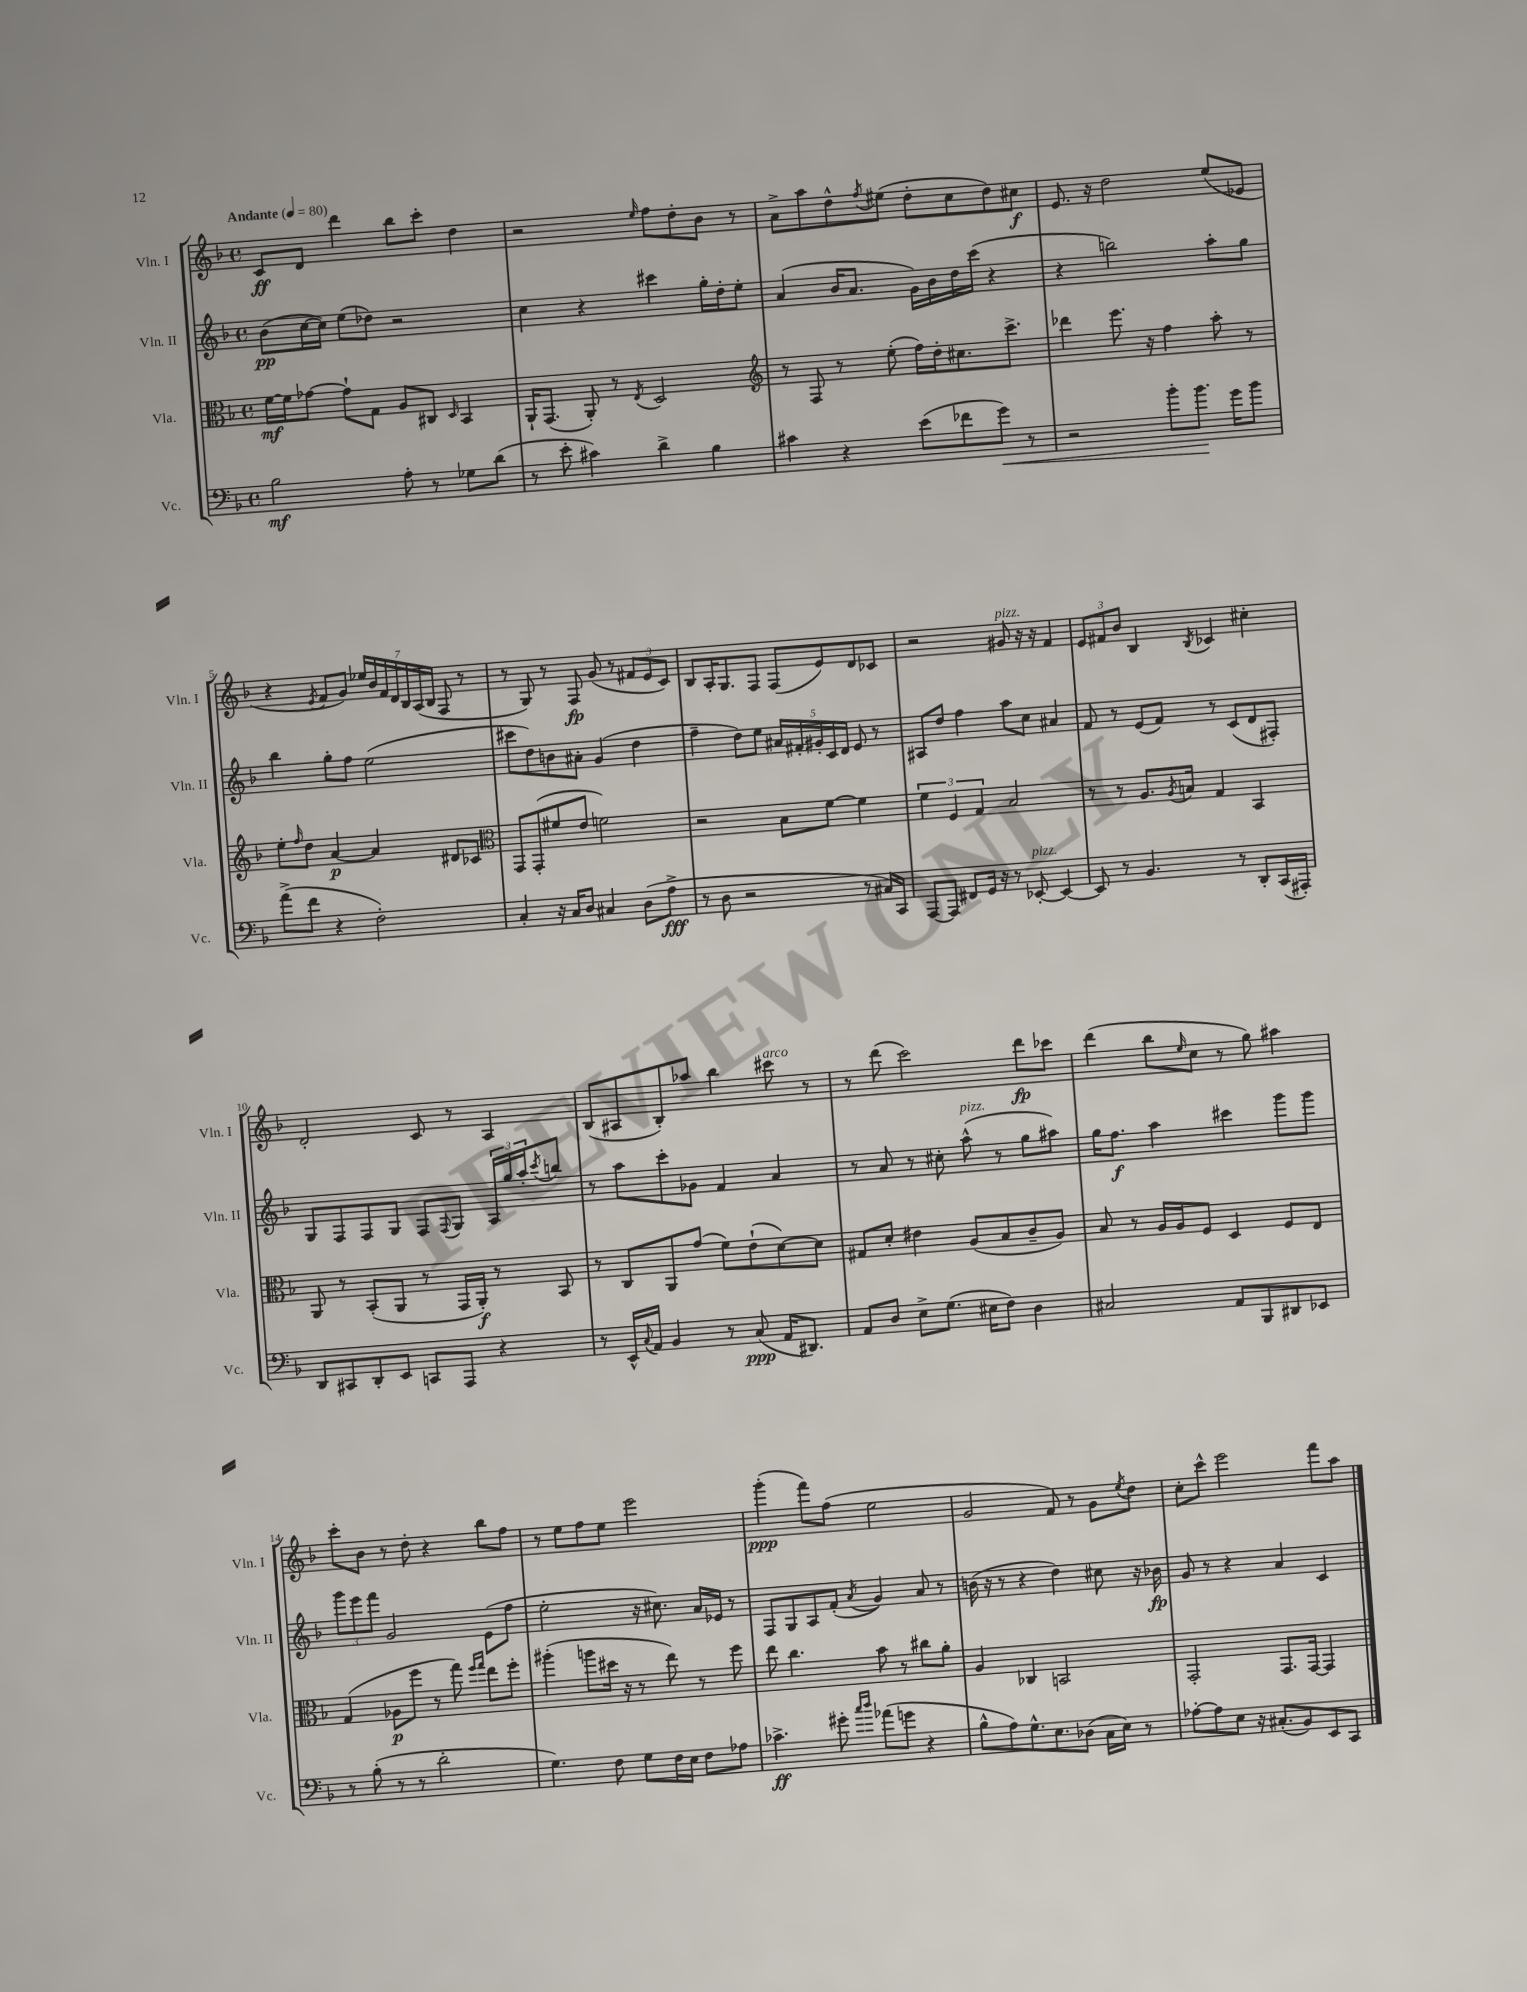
<<
\new StaffGroup <<
\new Staff = "s0" \with { instrumentName = "Vln. I" shortInstrumentName = "Vln. I" } {
    \clef treble \key f \major \defaultTimeSignature \time 4/4 \tempo "Andante" 4 = 80
    c'8\ff d'8 d'''4 bes''8 c'''8-. d''4 |
    r2 \grace { e''16 } f''8 d''8-. bes'8 r8 |
    a'8-> a''8 d''8-^ \acciaccatura { f''8 } eis''8( d''8-. c''8 d''8) cis''8\f |
    e'8. r16 d''2 e''8( ees'8 |
    r4 \acciaccatura { e'8 } f'8 g'8) \tuplet 7/4 { ees''16 bes'16 f'16 d'16 bes16 a16( bes16 } f8 r8 |
    r8 g8) r8 f8\fp g'8( r8 \tuplet 3/2 { fis'8 e'8 c'8) } |
    bes8 a16-. g8. f8 f8( e'8) d'8 ces'8 |
    r2 gis'8^\markup { \italic "pizz." } r16 r16 f'4 |
    \tuplet 3/2 { e'8 fis'8 bes'8 } bes4 \acciaccatura { bes8 } ces'4 cis''4-. |
    d'2-. c'8 r8 a4 |
    bes8( ais8 bes8-.) aes''8 bes''4 cis'''8^\markup { \italic "arco" } r8 |
    r8 d'''8( c'''2) d'''8\fp ces'''8 |
    d'''4( bes''8 \grace { e''16 } c''8 r8 g''8) ais''4 |
    c'''8-. bes'8 r8 d''8-. r4 bes''8 f''8 |
    r8 e''8 f''8 e''8 e'''2 |
    g'''4-.\ppp( f'''8) f''8( e''2 |
    g'2 f'8) r8 g'8 \acciaccatura { e''8 } d''8 |
    c''8-. c'''8-^ e'''2 f'''8 a''8 \bar "|." |
}
\new Staff = "s1" \with { instrumentName = "Vln. II" shortInstrumentName = "Vln. II" } {
    \clef treble \key f \major \defaultTimeSignature \time 4/4
    bes'8\pp( c''16~ c''16) e''8( des''8) r2 |
    c''4 r4 cis'''4 g''16-. d''16-. e''8-. |
    a'4( bes'16 a'8. g'16) bes'16 d''16 c'''16( r4 |
    r4 b''2) a''8-. g''8 |
    bes''4 g''8-. f''8 e''2( |
    cis'''8 d''8) b'8 ais'8-. g'4( d''4 |
    f''4-- d''8) e''8 \tuplet 5/4 { ais'16 fis'16-. gis'16-. c'16 d'16 } e'8 r8 |
    ais8 d''8 f''4 a''8 c''8 ais'4 |
    f'8 r8 e'8( f'8) r8 c'8( d'8 fis8-.) |
    g8 f8 f8 g8 f8 \appoggiatura { f8 } g8 \tuplet 3/2 { a16 g''16 a''16-. } \acciaccatura { c'''8 } b''8 |
    r8 a''8 c'''8-. ges'8 f'4 a'4 |
    r8 a'8 r8 cis''8-. a''8-^^\markup { \italic "pizz." }( r8 g''8 ais''8) |
    g''16 f''8.\f a''4 cis'''4 g'''8 g'''8 |
    \tuplet 3/2 { g'''8 e'''8 f'''8 } g'2 e'8( f''8 |
    e''2-. r16 cis''8.) a'16 ees'16 r8 |
    f8 g8 a8 f'8-.( \acciaccatura { a'8 } g'4) a'8 r8 |
    b'16( r16 r8 r4 d''4) cis''8 r16 bes'16\fp |
    g'8 r8 r4 a'4 c'4 \bar "|." |
}
\new Staff = "s2" \with { instrumentName = "Vla." shortInstrumentName = "Vla." } {
    \clef alto \key f \major \defaultTimeSignature \time 4/4
    f'16~\mf f'16 ges'8~ ges'8-! g8 a8 cis8 \grace { d16 } bes,4 |
    a,16-! g,8.( a,8-.) r8 \acciaccatura { e8 } d2 |
    \clef treble r8 f8 r8 e''8-.( f''16) d''16-. cis''8. c'''8.-> |
    des'''4 e'''8. r16 f''4 a''8-. r8 |
    e''8-. \grace { f''16 } d''8 a'4~\p a'4 dis'8 ces'8 |
    \clef alto g,8 g,8-.( fis'8 e'8 f'2) |
    r2 bes8 f'8~ f'4 |
    \tuplet 3/2 { f'4 f4 g4 } bes2 |
    r8 r8 a8. \acciaccatura { a8 } b16 g4 bes,4 |
    a,8 r8 bes,8-.( a,8 r8 g,16 a,16-.\f) r8 bes,8 |
    r8 c8 a,8 g'8( f'8) e'8-!( d'8~) d'8 |
    gis8 d'8-. eis'4 a8( bes8 c'8-- a8) |
    bes8 r8 a16 a16 f8 d4 f8 e8 |
    g4( aes8\p f''8 r8 g''8) \grace { f''16 g''16 } e''8 f''8-. |
    ais''4-.( a''8 dis''16 r16 r8 e''8) r8 f''8 |
    e''8 c''4. bes'8 r8 cis''8 a'8-. |
    a4 ces4 b,2 |
    g,2-. g,8. g,16~ g,4 \bar "|." |
}
\new Staff = "s3" \with { instrumentName = "Vc." shortInstrumentName = "Vc." } {
    \clef bass \key f \major \defaultTimeSignature \time 4/4
    bes2\mf a8-. r8 ges8 d'8( |
    r8 e'8-. cis'4) d'4-> bes4 |
    cis'4 r4 e'8( fes'8 g'8\<) r8 |
    r2 bes'8-. bes'8.\! g'16 bes'8 |
    a'8->( f'8 r4 f2-.) |
    c4-. r16 c16 d8 cis4 d8( a8->\fff |
    r8 d8 r2 r8 cis16) c,16 |
    a,,8~ a,,8 fis,8 g,16 r16 r8 ees,8~-.^\markup { \italic "pizz." } ees,4~ |
    ees,8 r8 bes,4. r8 d,8-. c,16( ais,,16-.) |
    d,8 cis,8 d,8-. e,8 c,8 a,,8 r4 |
    r8 e,16-^ \appoggiatura { c8 } a,16 bes,4 r8 c8\ppp( a,16 dis,8.) |
    a,8 d8 e8-> g8.( eis16 f8) d4 |
    cis2 a,8 bes,,8 dis,8 ees,8 |
    r8 bes8-.( r8 r8 d'2-. |
    g4.) f8 g8 f16 e16 f8 aes8 |
    ces'4.->\ff gis'8-. \grace { c''16 d''16 } aes'8( g'8 r4 |
    bes8-^ a8) g8.-^ e8. des8( c16 e16) r8 |
    aes8~-. aes8 e8 r16 cis8.-.( bes,8) e,8 c,8 \bar "|." |
}
>>
>>
